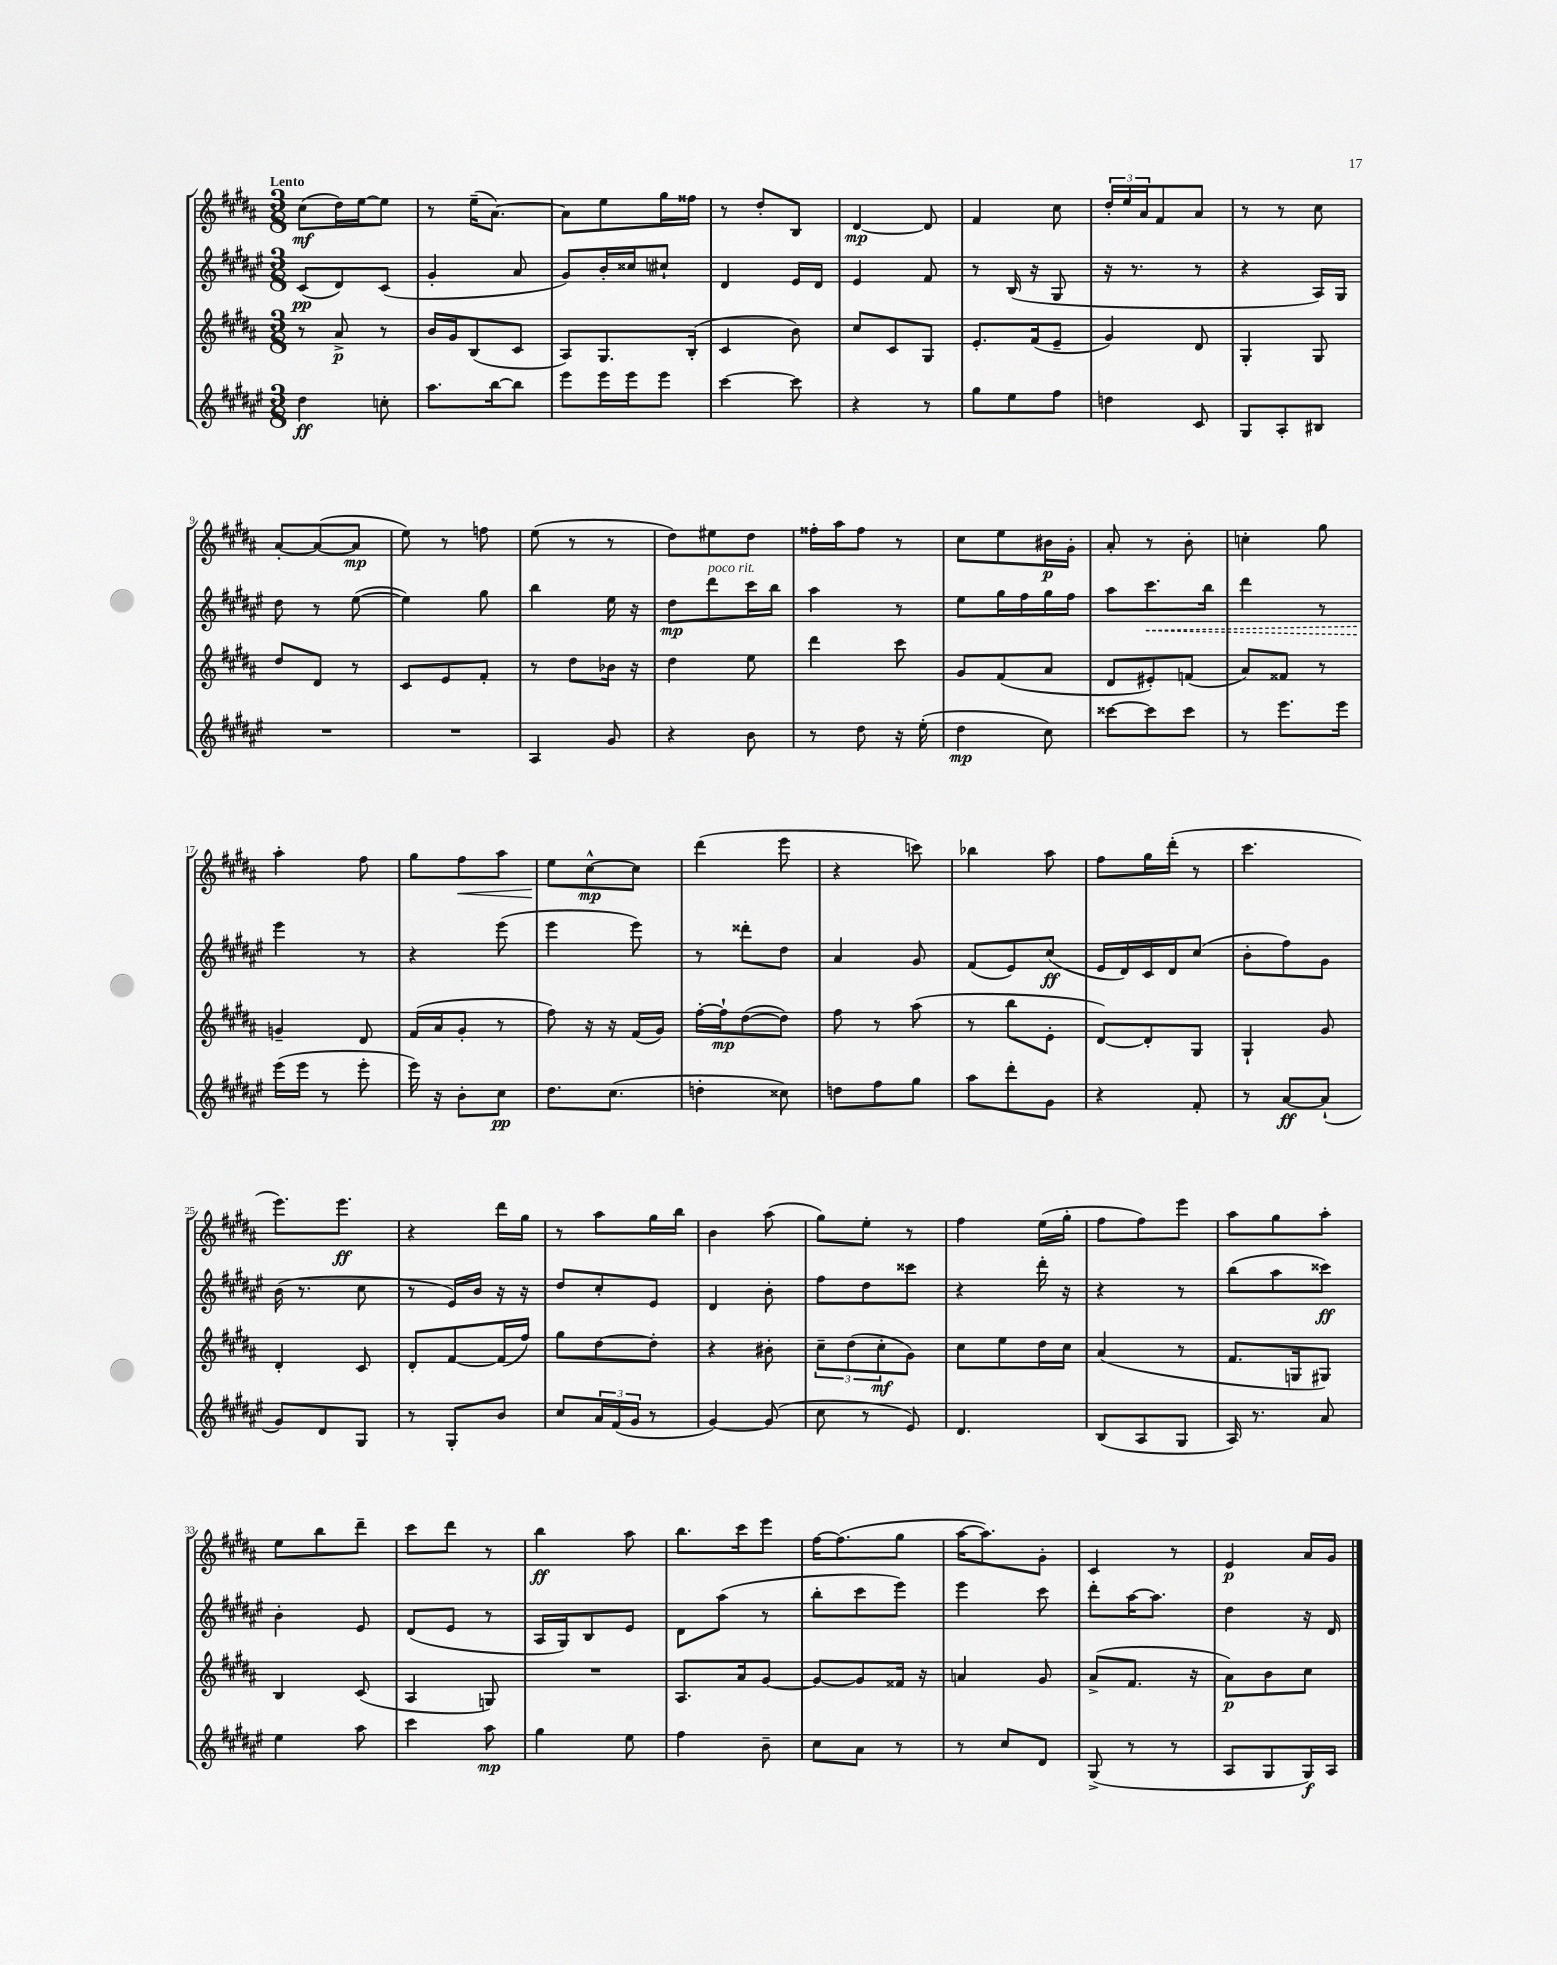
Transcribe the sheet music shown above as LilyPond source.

<<
\new StaffGroup <<
\new Staff = "s0" {
    \clef treble \key b \major \numericTimeSignature \time 3/8 \tempo "Lento"
    cis''8\mf( dis''16) e''16~ e''8 |
    r8 e''16--( ais'8.~) |
    ais'8 e''8 gis''16 fisis''16 |
    r8 dis''8-. b8 |
    dis'4~\mp dis'8 |
    fis'4 cis''8 |
    \tuplet 3/2 { dis''16-. e''16 ais'16 } fis'8 ais'8 |
    r8 r8 cis''8 |
    ais'8~-. ais'8~( ais'8\mp |
    e''8) r8 f''8 |
    e''8( r8 r8 |
    dis''8) eis''8 dis''8 |
    fisis''16-. ais''16 fisis''8 r8 |
    cis''8 e''8 bis'16\p gis'16-. |
    ais'8-. r8 b'8-. |
    c''4-. gis''8 |
    ais''4-. fis''8 |
    gis''8 fis''8\< ais''8 |
    e''8\! cis''8~-^\mp cis''8 |
    dis'''4( e'''8 |
    r4 c'''8) |
    bes''4 ais''8 |
    fis''8 gis''16 dis'''16-.( r8 |
    cis'''4. |
    e'''8.) e'''8.\ff |
    r4 dis'''16 gis''16 |
    r8 ais''8 gis''16 b''16 |
    b'4 ais''8( |
    gis''8) e''8-. r8 |
    fis''4 e''16( gis''16-. |
    fis''8 fis''8) e'''8 |
    ais''8 gis''8 ais''8-. |
    e''8 b''8 dis'''8-- |
    cis'''8 dis'''8 r8 |
    b''4\ff ais''8 |
    b''8. cis'''16 e'''8 |
    fis''16~ fis''8.( gis''8 |
    ais''16~ ais''8.) gis'8-. |
    cis'4 r8 |
    e'4\p ais'16 gis'16 \bar "|." |
}
\new Staff = "s1" {
    \clef treble \key fis \major \numericTimeSignature \time 3/8
    cis'8\pp( dis'8) cis'8( |
    gis'4-. ais'8 |
    gis'8) b'16-. cisis''16 cis''8-! |
    dis'4 eis'16 dis'16 |
    eis'4 fis'8 |
    r8 b16( r16 gis8 |
    r16 r8. r8 |
    r4 ais16) gis16 |
    dis''8 r8 eis''8~( |
    eis''4) gis''8 |
    b''4 eis''16 r16 |
    dis''8\mp dis'''8^\markup { \italic "poco rit." } cis'''16 b''16 |
    ais''4 r8 |
    eis''8 gis''16 fis''16 gis''16 fis''16 |
    ais''8 \once \override Hairpin.style = #'dashed-line cis'''8.\< b''16 |
    dis'''4 r8 |
    eis'''4\! r8 |
    r4 eis'''8( |
    eis'''4 eis'''8) |
    r8 disis'''8-. dis''8 |
    ais'4 gis'8 |
    fis'8( eis'8) cis''8\ff( |
    eis'16 dis'16) cis'16 dis'16 cis''8( |
    b'8-. fis''8) gis'8 |
    b'16( r8. cis''8 |
    r8 eis'16) b'16 r16 r16 |
    dis''8 cis''8-. eis'8 |
    dis'4 b'8-. |
    fis''8 dis''8 cisis'''8 |
    r4 dis'''16-. r16 |
    r4 r8 |
    b''8( ais''8 cisis'''8\ff) |
    b'4-. eis'8 |
    dis'8( eis'8 r8 |
    ais16 gis16) b8 eis'8 |
    dis'8 ais''8( r8 |
    b''8-. cis'''8 eis'''8) |
    eis'''4 cis'''8 |
    dis'''8-. ais''16~ ais''8. |
    dis''4 r16 dis'16 \bar "|." |
}
\new Staff = "s2" {
    \clef treble \key b \major \numericTimeSignature \time 3/8
    r8 ais'8->\p r8 |
    b'16 gis'16 b8( cis'8 |
    ais8) gis8. b16-.( |
    cis'4 b'8) |
    cis''8 cis'8 gis8 |
    e'8.-. fis'16( e'8-- |
    gis'4) dis'8 |
    gis4-. gis8 |
    dis''8 dis'8 r8 |
    cis'8 e'8 fis'8-. |
    r8 dis''8 bes'16 r16 |
    dis''4 e''8 |
    dis'''4 cis'''8 |
    gis'8 fis'8( ais'8 |
    dis'8 eis'8-.) f'8( |
    ais'8) fisis'8 r8 |
    g'4-- dis'8 |
    fis'16( ais'16 gis'8-. r8 |
    fis''8) r16 r16 fis'16( gis'16) |
    fis''16~-. fis''16-!\mp dis''8~( dis''8) |
    fis''8 r8 ais''8( |
    r8 b''8 e'8-. |
    dis'8~) dis'8-. gis8 |
    gis4-! gis'8 |
    dis'4-. cis'8 |
    dis'8-. fis'8~ fis'16( fis''16) |
    gis''8 dis''8~ dis''8-. |
    r4 bis'8-. |
    \tuplet 3/2 { cis''8-- dis''8( cis''8-.\mf } gis'8) |
    cis''8 e''8 dis''16 cis''16 |
    ais'4( r8 |
    fis'8. g16 gis8) |
    b4 cis'8( |
    ais4 g8) |
    R4. |
    ais8. ais'16 gis'8~ |
    gis'8~ gis'8 fisis'16 r16 |
    a'4 gis'8 |
    ais'8->( fis'8. r16 |
    ais'8\p) b'8 cis''8 \bar "|." |
}
\new Staff = "s3" {
    \clef treble \key fis \major \numericTimeSignature \time 3/8
    dis''4\ff c''8-. |
    ais''8. b''16~ b''8 |
    eis'''8 eis'''16 eis'''16 eis'''8 |
    cis'''4~ cis'''8 |
    r4 r8 |
    gis''8 eis''8 fis''8 |
    d''4 cis'8 |
    gis8 ais8-. bis8 |
    R4. |
    R4. |
    ais4 gis'8 |
    r4 b'8 |
    r8 dis''8 r16 eis''16-.( |
    dis''4\mp cis''8) |
    cisis'''8~ cisis'''8 cisis'''8 |
    r8 eis'''8. eis'''16 |
    eis'''16( eis'''16 r8 eis'''8-. |
    eis'''16) r16 b'8-. cis''8\pp |
    dis''8. cis''8.( |
    d''4-. cisis''8) |
    d''8 fis''8 gis''8 |
    ais''8 dis'''8-. gis'8 |
    r4 fis'8-. |
    r8 ais'8~\ff ais'8-!( |
    gis'8) dis'8 gis8 |
    r8 gis8-. b'8 |
    cis''8 \tuplet 3/2 { ais'16 fis'16( gis'16 } r8 |
    gis'4~) gis'8( |
    cis''8 r8 eis'8) |
    dis'4. |
    b8( ais8 gis8 |
    ais16) r8. ais'8 |
    eis''4 ais''8 |
    cis'''4 ais''8\mp |
    gis''4 eis''8 |
    fis''4 b'8-- |
    cis''8 ais'8 r8 |
    r8 cis''8 dis'8 |
    gis8->( r8 r8 |
    ais8 gis8 gis16\f) ais16 \bar "|." |
}
>>
>>
